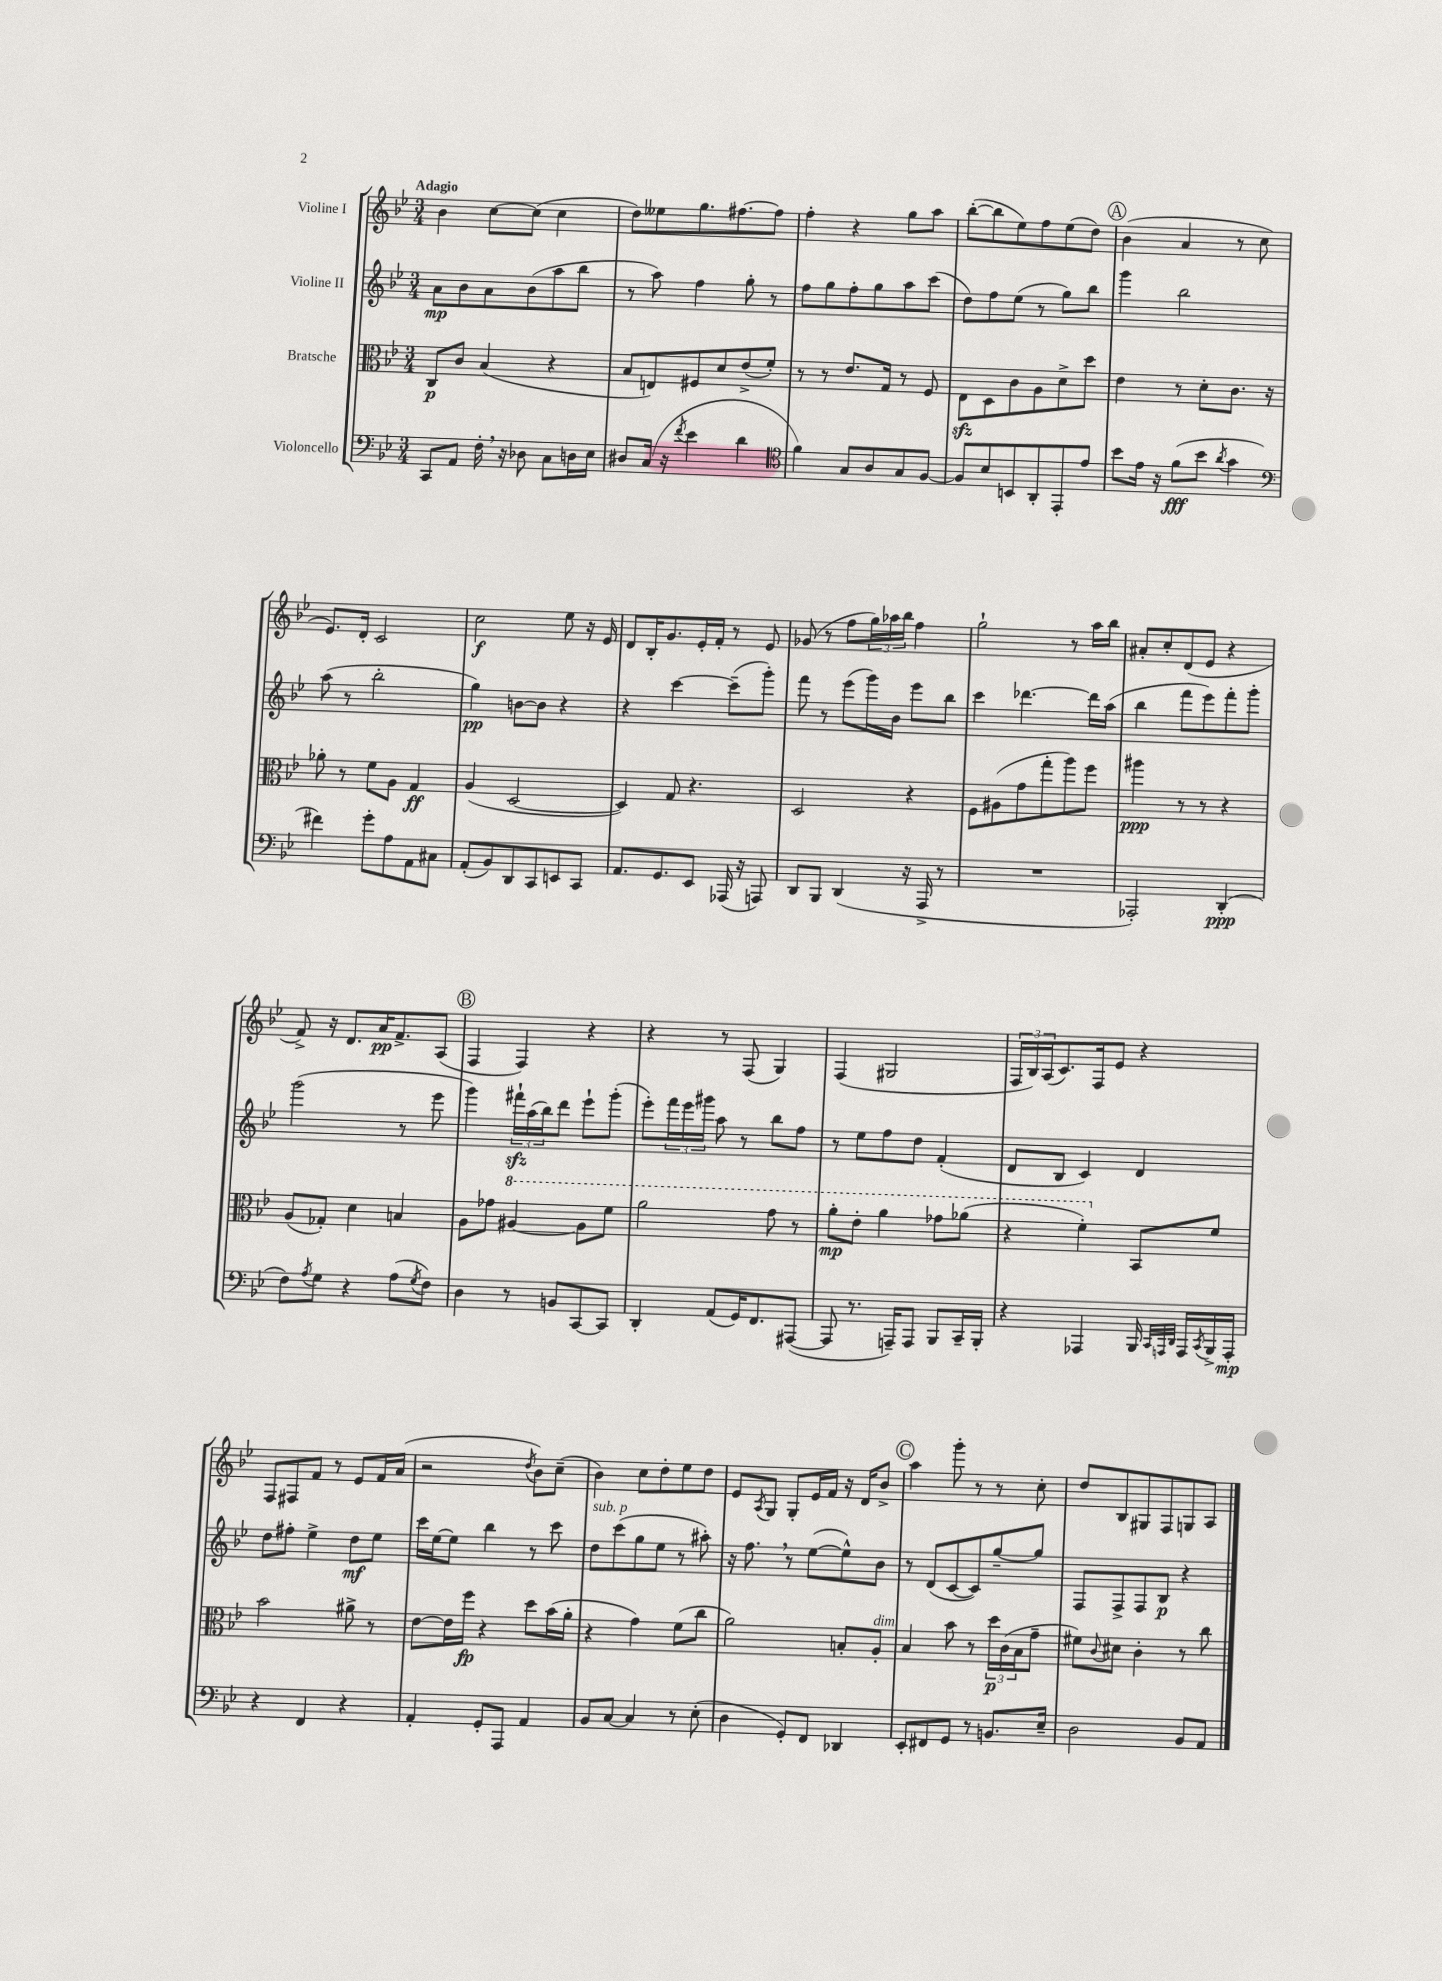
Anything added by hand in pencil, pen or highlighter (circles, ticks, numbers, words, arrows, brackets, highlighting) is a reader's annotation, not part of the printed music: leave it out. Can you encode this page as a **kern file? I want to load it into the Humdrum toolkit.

**kern	**kern	**kern	**kern
*staff4	*staff3	*staff2	*staff1
*clefF4	*clefC3	*clefG2	*clefG2
*k[b-e-]	*k[b-e-]	*k[b-e-]	*k[b-e-]
*M3/4	*M3/4	*M3/4	*M3/4
8CC	8C	8a	4b-
8AA	8c	8b-	.
16F'	(4B-	8a	[8cc
16r	.	.	.
8D-	.	(8b-	(8cc]
8C	4r	8aa	4cc
16D	.	8bb-	.
16E-	.	.	.
=	=	=	=
8D#	8B-	8r	8dd)
(16C	8E)	8aa)	8ee--
16r	.	.	.
8qf	.	.	.
4e-	8F#	4ff	8.gg
.	8d	.	.
.	.	.	[8.ff#
4d	(8e-^	8gg'	.
.	8f')	8r	8ff#]
=	=	=	=
*clefC4	*	*	*
4f)	8r	8ff	4ff'
.	8r	8gg	.
8G	8.e-	8ff'	4r
8A	.	8gg	.
.	16G	.	.
8G	8r	8aa	8gg
[8F	8F	(8ccc	8aa
=	=	=	=
8F]	8E-	8dd)	([8bb-'
8B-	8D	8ff	8bb-]
8BB	8c	(8ee-	8ee-)
8AA'	8A	8r	8ff
8EE-'	8d^	8gg)	(8ee-
8e-	8dd	8bb-	8dd)
=	=	=	=
8b-	4e-	4ggg	(4b-
16e-	.	.	.
16r	.	.	.
(8f	8r	2bb-	4a
8b-	8d'	.	.
8qa	.	.	.
4g	8.c	.	8r
.	.	.	8cc
.	16r	.	.
=	=	=	=
*clefF4	*	*	*
4f#)	8a-'	(8aa	8.e-)
.	8r	8r	.
.	.	.	16d'
8g'	8f	2bb-'	2c
8A	8A	.	.
8AA	4G	.	.
8C#	.	.	.
=	=	=	=
(8AA'	(4A	4gg)	2cc
8BB-)	.	.	.
8DD	[2D	[8b	.
8CC	.	8b]	.
8EE	.	4r	8ee-
8CC	.	.	16r
.	.	.	16e-
=	=	=	=
8.AA	4D])	4r	8d
.	.	.	16B-'
8.GG	.	.	8.g
.	8G	[4ccc	.
8EE-	4.r	.	16e-'
.	.	.	16f'
(16AAA-	.	(8ccc~]	8r
16r	.	.	.
8AAA)	.	8ggg')	8e-
=	=	=	=
8DD	2D	8fff	(8g-
8BBB-	.	8r	8r
(4DD	.	(8eee-	8ff
.	.	16ggg)	24gg)
.	.	.	24aa-
.	.	16b-	.
.	.	.	24bb-
16r	4r	8eee-	4ff
16AAA^	.	.	.
8r	.	8bb-	.
=	=	=	=
2.r	8F	4ccc	2gg`
.	(8A#	.	.
.	8g	[4.ddd-	.
.	8gg'	.	.
.	8aa)	.	8r
.	8ff	16ddd-]	16aa
.	.	(16aa	16bb-
=	=	=	=
2AAA-')	4aa#	4bb-	8a#'
.	.	.	8cc'
.	8r	8fff	(8d
.	8r	8eee-)	8e-
(4DD'	4r	8fff'	4r
.	.	8ggg'	.
=	=	=	=
8F)	(8A	(2ggg	8f^)
8qA	.	.	.
8G	8G-')	.	16r
.	.	.	8.d
4r	4d	.	.
.	.	.	16a
.	.	.	8.f^
(8A	4B	8r	.
8qG	.	.	.
8F)	.	8eee-	(8A
=	=	=	=
4D	8A	4ggg)	4F
.	8g-	.	.
8r	[4a#	24fff#`	4F)
.	.	(24aa	.
.	.	24bb-)	.
8BB	.	8ddd	.
[8CC	8a#]	8eee-`	4r
8CC]	8ff	(8ggg'	.
=	=	=	=
4DD'	2aa	8eee-')	4r
.	.	24fff	.
.	.	24eee-	.
.	.	24ggg#	.
(8AA	.	8aa	8r
16GG)	.	8r	(8F
8.FF	.	.	.
.	8gg	8bb-	4G)
([8AAA#	8r	8ff	.
=	=	=	=
8AAA#]	8aa'	8r	(4F
8.r	8ee-'	8ee-	.
.	4aa	8ff	2G#
16AAA~)	.	.	.
8AAA	.	8dd	.
8BBB-	8gg-	(4f'	.
16CC~	(8aa-	.	.
16BBB-'	.	.	.
=	=	=	=
4r	4r	8d	24F
.	.	.	24B-)
.	.	.	(24A
.	.	8B-	8.c)
4AAA-	4ff')	4c)	.
.	.	.	16F
.	.	.	8e-
16BBB-	8BB-	4d	4r
32qqCC	.	.	.
32qqAAA	.	.	.
32qqDD	.	.	.
16AAA	.	.	.
8qCC	.	.	.
16BBB-^	8f	.	.
16AAA'	.	.	.
=	=	=	=
4r	2b-	8dd	8F
.	.	8ff#'	8F#
4FF	.	4ee-^	8f
.	.	.	8r
4r	8a#^	8dd	8e-
.	8r	8ee-	16f
.	.	.	(16a
=	=	=	=
4AA'	[8e-	16ccc	2r
.	.	[16ee-	.
.	16e-]	8ee-]	.
.	16ff	.	.
8GG'	4r	4bb-	.
8AAA	.	.	.
.	.	.	8qdd
4AA	8dd	8r	8b-)
.	(16b-	8ccc	(8cc~
.	16a'	.	.
=	=	=	=
8BB-	4r	8dd	4b-)
[8C	.	(8ccc	.
4C]	4g)	8gg	8cc
.	.	8ee-	8dd'
8r	(8f	8r	8ee-
(8E-'	8cc	8aa#')	8dd
=	=	=	=
4D	2a)	16r	8e-
.	.	8.ff	.
.	.	.	8qA
.	.	.	8G
8GG')	.	8r	8G'
8FF	.	([8ee-	16e-
.	.	.	16f
4DD-	8B'	8ee-^^])	16r
.	.	.	16d
.	8A'	8b-	8b-^
=	=	=	=
8EE-'	4B-	8r	4aa
8FF#	.	(8d	.
8GG	8b-	[8c	8ggg'
8r	8r	8c])	8r
8.BB	24dd	[8gg~	8r
.	(24c	.	.
.	24B-	.	.
.	8g~	8gg]	8cc'
16E-~	.	.	.
=	=	=	=
2D	8f#)	8F	8dd
.	8qqc	.	.
.	8d#	8F^	8B-
.	4c'	8F	8G#
.	.	8B-	8F
8BB-	8r	4r	8G
8AA	8cc	.	8A
==	==	==	==
*-	*-	*-	*-
